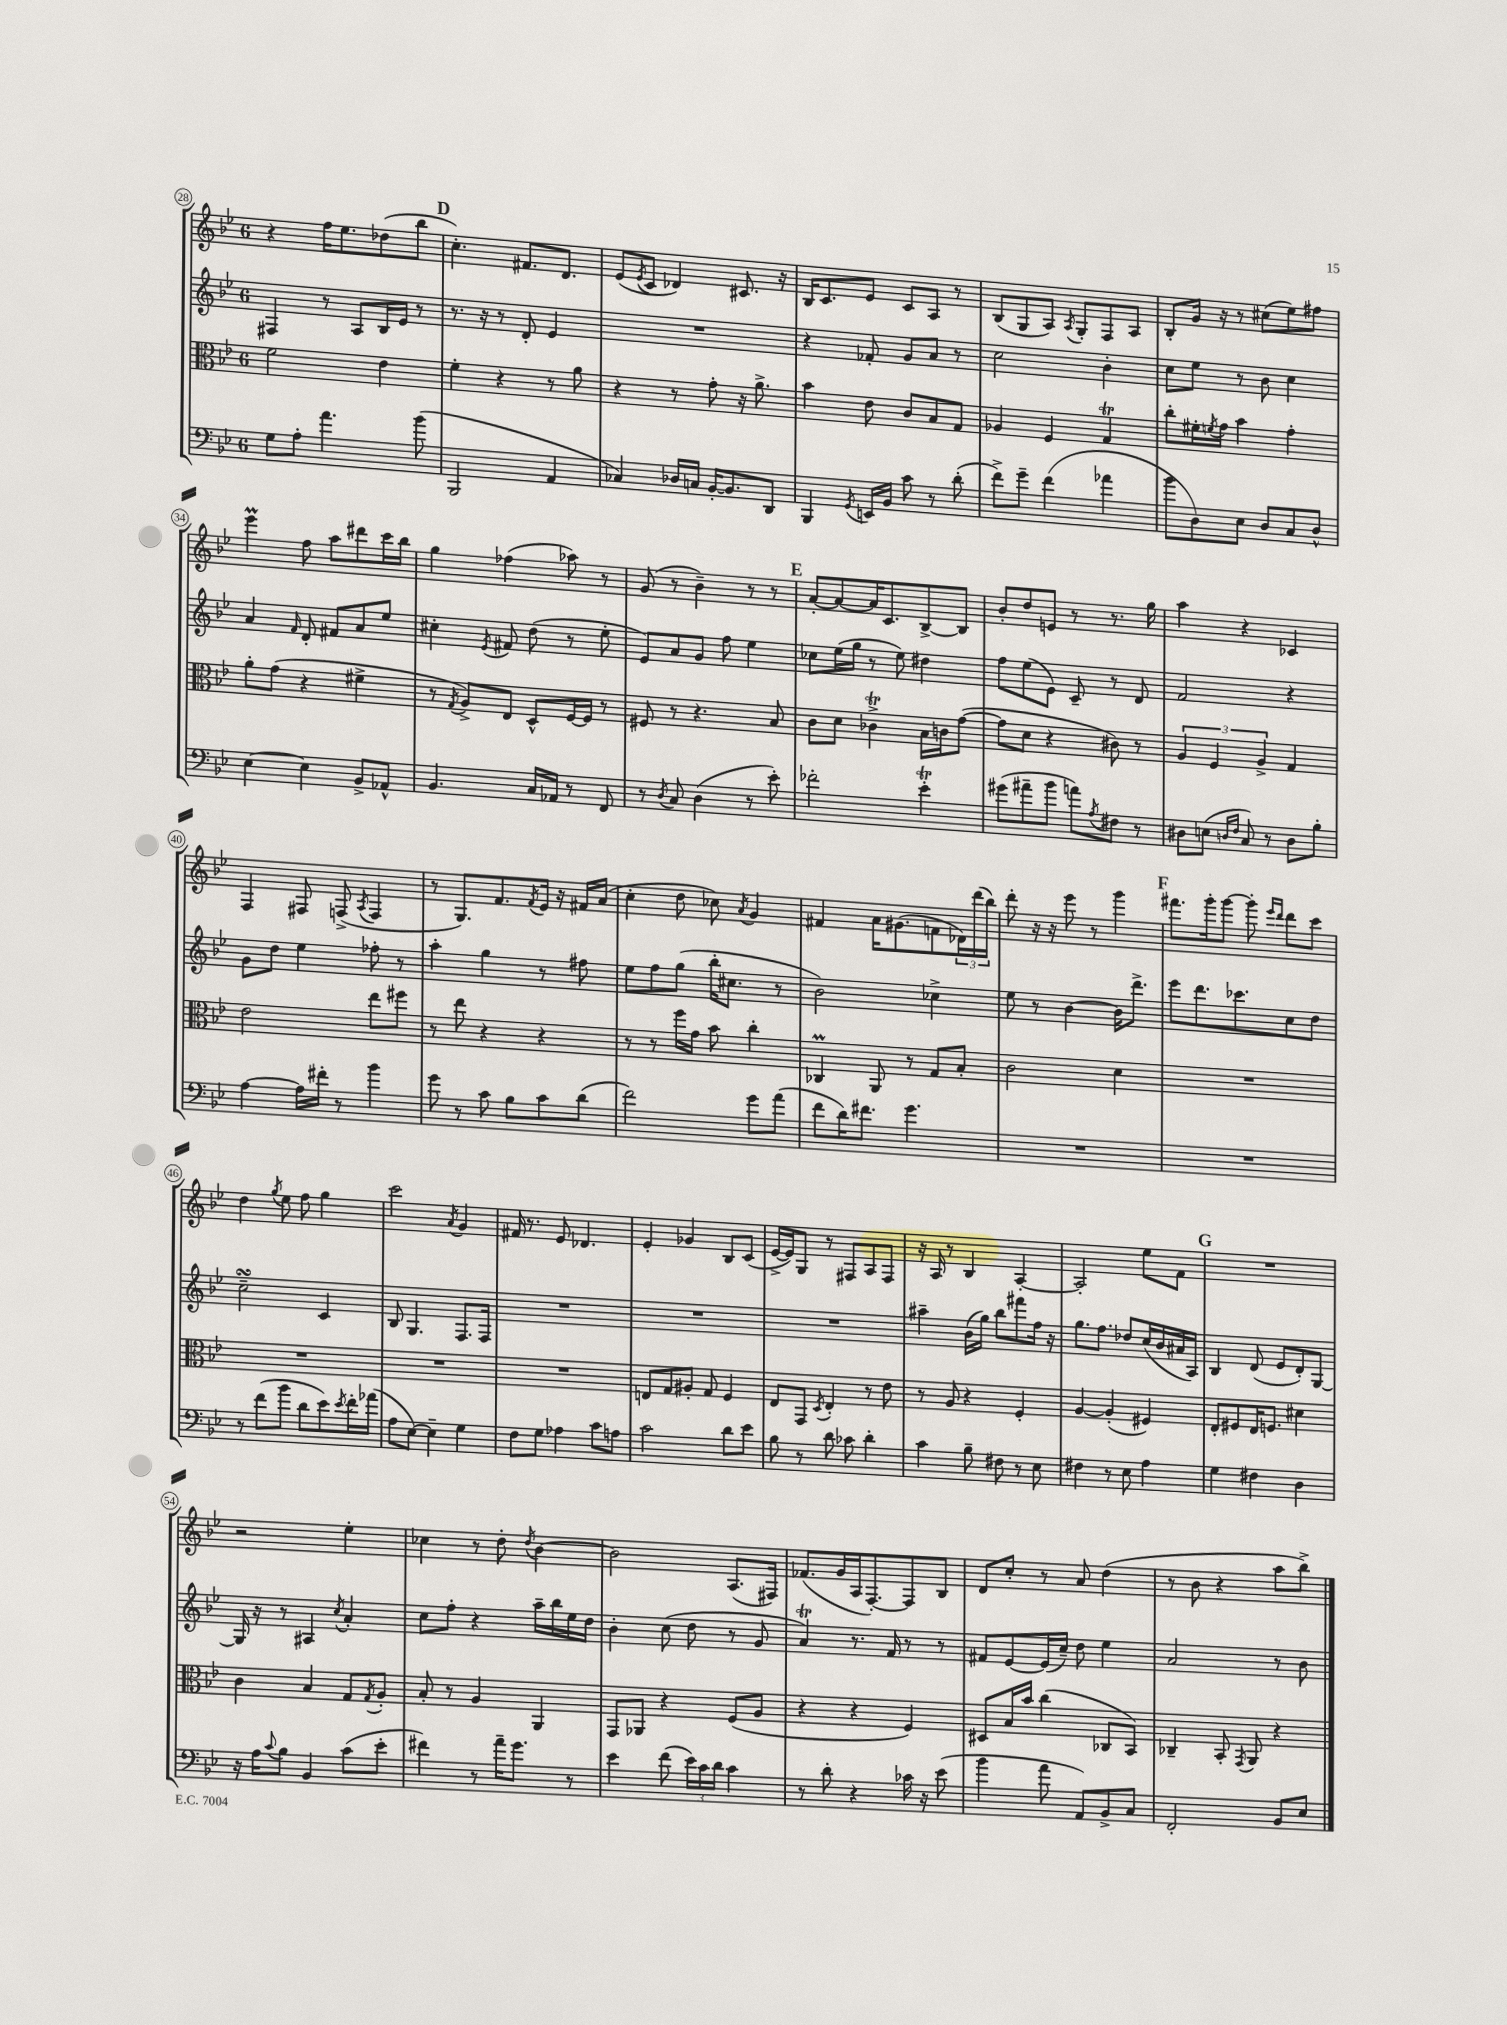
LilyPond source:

<<
\new StaffGroup <<
\new Staff = "s0" {
    \clef treble \key bes \major \once \override Staff.TimeSignature.style = #'single-digit \time 6/8
    r4 f''16 ees''8. des''8( bes''8 |
    \mark \markup { \bold "D" } c''4.-.) fis'8. d'8. |
    ees'8( \acciaccatura { ees'8 } c'8 des'4) cis'8. r16 |
    bes16 c'8. ees'8 c'8 a8 r8 |
    bes8( g8 a8) \acciaccatura { a8 } g8-. f8 a8 |
    bes8-. g'16 r16 r8 cis''8( ees''8) fis''8 |
    ees'''4\prall f''8 a''8 dis'''8 c'''16 bes''16 |
    g''4 fes''4( aes''8) r8 |
    g'8( r8 bes'4--) r8 r8 |
    \mark \markup { \bold "E" } a'8~-. a'8~ a'16 c'8. bes8~-> bes8 |
    bes'8-. d''8 e'8 r8 r8. g''16 |
    a''4 r4 ces'4 |
    f4 fis8 f8->( \acciaccatura { a8 } f4 |
    r8 g8.) f'8. \acciaccatura { f'8 } ees'16 r16 fis'16 a'16( |
    c''4-. d''8 ces''8) \acciaccatura { a'8 } g'4 |
    fis'4 a'16 gis'8.( f'8 \tuplet 3/2 { des'16) d'''16( bes''16) } |
    d'''8-. r16 r16 ees'''8 r8 g'''4 |
    \mark \markup { \bold "F" } fis'''8. g'''16-. g'''8~ g'''8-. \grace { ees'''16 d'''16 } d'''8 c'''8 |
    d''4 \acciaccatura { g''8 } ees''8 f''8 g''4 |
    c'''2 \acciaccatura { a'8 } g'4 |
    fis'16 r8. ees'8 des'4. |
    ees'4-. ges'4 bes8 c'8( |
    ees'16~-> ees'16) g8 r8 fis8 a8 fis8 |
    r16 a16 r8 bes4 a4~-. |
    a2-. ees''8 f'8 |
    \mark \markup { \bold "G" } R2. |
    r2 ees''4-. |
    ces''4 r8 d''8-. \acciaccatura { d''8 } bes'4~ |
    bes'2 a8.( fis16) |
    fes'8.( g'16 a16 f8.~-.) f8 bes8 |
    d'8 c''8-. r8 a'8 d''4( |
    r8 bes'8 r4 a''8 bes''8->) \bar "|." |
}
\new Staff = "s1" {
    \clef treble \key bes \major \once \override Staff.TimeSignature.style = #'single-digit \time 6/8
    fis4 r8 a8 bes16 ees'16 r8 |
    \mark \markup { \bold "D" } r8. r16 r8 d'8-. ees'4 |
    R2. |
    r4 fes'8-. g'8 a'8 r8 |
    c''2 bes'4-. |
    c''8 ees''8 r8 bes'8 c''4 |
    a'4 \grace { f'16 } d'8-. fis'8 a'8 ees''8 |
    cis''4-. \acciaccatura { ees'8 } fis'8 d''8( r8 ees''8-. |
    ees'8) a'8 g'8 f''8 ees''4 |
    \mark \markup { \bold "E" } ces''8 ees''16( g''16 r8 ees''8) dis''4 |
    f''8 ees''8( ees'8) c'8-- r8 d'8 |
    f'2 r4 |
    g'8 d''8 ees''4 fes''8-. r8 |
    a''4-. g''4 r8 fis''8 |
    ees''8 f''8 g''8( bes''16-. cis''8. r8 |
    bes'2) ces''4-> |
    ees''8 r8 bes'4~ bes'16 d'''8.-> |
    \mark \markup { \bold "F" } ees'''8 d'''8. ces'''8. c''8 d''8 |
    c''2--\turn c'4 |
    bes8 g4. f8. f16 |
    R2. |
    R2. |
    R2. |
    ais''4-- bes'16( g''16) bes''8 fis'''8 f''16 r16 |
    g''8. f''8. des''8 c''16( bes'16 ais'16 a16) |
    \mark \markup { \bold "G" } bes4 d'8( ees'8 d'8-.) g8~ |
    g16 r16 r8 ais4 \acciaccatura { c''8 } a'4-. |
    c''8 f''8-. r4 a''16-- bes''16 ees''16 d''16 |
    bes'4-. c''8( d''8 r8 g'8 |
    a'4\trill) r8. f'16 r8 r8 |
    fis'8 ees'8~ ees'16( c''16--) d''8 ees''4 |
    a'2 r8 bes'8 \bar "|." |
}
\new Staff = "s2" {
    \clef alto \key bes \major \once \override Staff.TimeSignature.style = #'single-digit \time 6/8
    f'2 ees'4 |
    \mark \markup { \bold "D" } f'4-. r4 r8 a'8 |
    r4 r8 g'8-. r16 a'8.-> |
    bes'4 ees'8 c'8 bes8 g8 |
    aes4 f4 g4\trill |
    c''8-. fis'16-. \acciaccatura { f'8 } g'16 bes'4 g'4-. |
    a'8-. g'8( r4 fis'4-> |
    r8 \acciaccatura { g8 } a8->) ees8 d8-^ f16~ f16 r8 |
    fis8 r8 r4. bes8 |
    \mark \markup { \bold "E" } c'8 d'8 ces'4->\trill bes16 c'16 g'8~( |
    g'8 d'8 r4 cis'8) r8 |
    \tuplet 3/2 { a4 f4 a4-> } g4 |
    ees'2 ees''8 fis''8 |
    r8 ees''8 r4 r4 |
    r8 r8 f''16 g'16 bes'8 c''4-. |
    ces4\prall a,8 r8 g8 bes8-. |
    c'2 d'4 |
    \mark \markup { \bold "F" } R2. |
    R2. |
    R2. |
    R2. |
    e8 g8 ais8-. g8 f4 |
    ees8 g,8 \acciaccatura { d8 } ees4-. r8 ees'8 |
    r8 a8 r4 f4-. |
    a4~ a4-.( fis4) |
    \mark \markup { \bold "G" } ees8-. fis8 ees16 f8. dis'4 |
    c'4 bes4 g8 \acciaccatura { g8 } a8-. |
    bes8-. r8 a4 a,4 |
    g,8 aes,8 r4 f8( a8 |
    r4 r4 f4) |
    dis8 bes16 bes'16 c''4( ces8 bes,8) |
    ces4-- bes,8-. \acciaccatura { g,8 } a,8 r4 \bar "|." |
}
\new Staff = "s3" {
    \clef bass \key bes \major \once \override Staff.TimeSignature.style = #'single-digit \time 6/8
    g8 a8-. a'4. bes'8( |
    \mark \markup { \bold "D" } bes,,2 a,4 |
    ces4) des16 c16 bes,16~-. bes,8. d,8 |
    bes,,4 \acciaccatura { g,8 } e,16 bes,16 c'8 r8 d'8-.( |
    f'8->) g'8-- f'4( aes'4 |
    bes'8 d8) ees8 d8 c8 d8-^ |
    ees4~ ees4 bes,8-> aes,8-^ |
    bes,4. c16 aes,16 r8 f,8 |
    r8 \acciaccatura { d8 } c8 d4( r8 ees'8-.) |
    \mark \markup { \bold "E" } fes'2-. ees'4-.\trill |
    gis'8( ais'8-- bes'8 a'8) \acciaccatura { a8 } fis8 r8 |
    dis8 e8( \grace { d16 f16 } c8) r8 d8 bes8-. |
    a4~ a16 fis'16-. r8 bes'4 |
    g'8 r8 c'8 bes8 c'8 d'8( |
    f'2) g'8 a'8( |
    f'8 d'16) fis'8. g'4. |
    R2. |
    \mark \markup { \bold "F" } R2. |
    r8 f'8( bes'8 d'8 ees'8) \acciaccatura { ees'8 } f'16-. aes'16( |
    a8 ees8~) ees4-- g4 |
    f8 g8 aes4 c'8 a8 |
    c'2 d'8 ees'8 |
    bes8 r8 d'8 ces'8 d'4-. |
    c'4 bes8-- fis8 r8 ees8 |
    fis4 r8 ees8 a4 |
    \mark \markup { \bold "G" } g4 fis4 d4 |
    r16 a16 \appoggiatura { c'8 } bes8 bes,4 c'8( ees'8-. |
    fis'4) r8 a'16-- g'8. r8 |
    ees'4 f'8( \tuplet 3/2 { ees'16) c'16 d'16 } c'4 |
    r8 d'8-. r4 ces'16 r16 ees'8( |
    bes'4 a'8 a,8) bes,8-> c8 |
    f,2-. bes,8 ees8 \bar "|." |
}
>>
>>
\layout { \context { \Score currentBarNumber = #28 \override BarNumber.stencil = #(make-stencil-circler 0.1 0.3 ly:text-interface::print) } }
